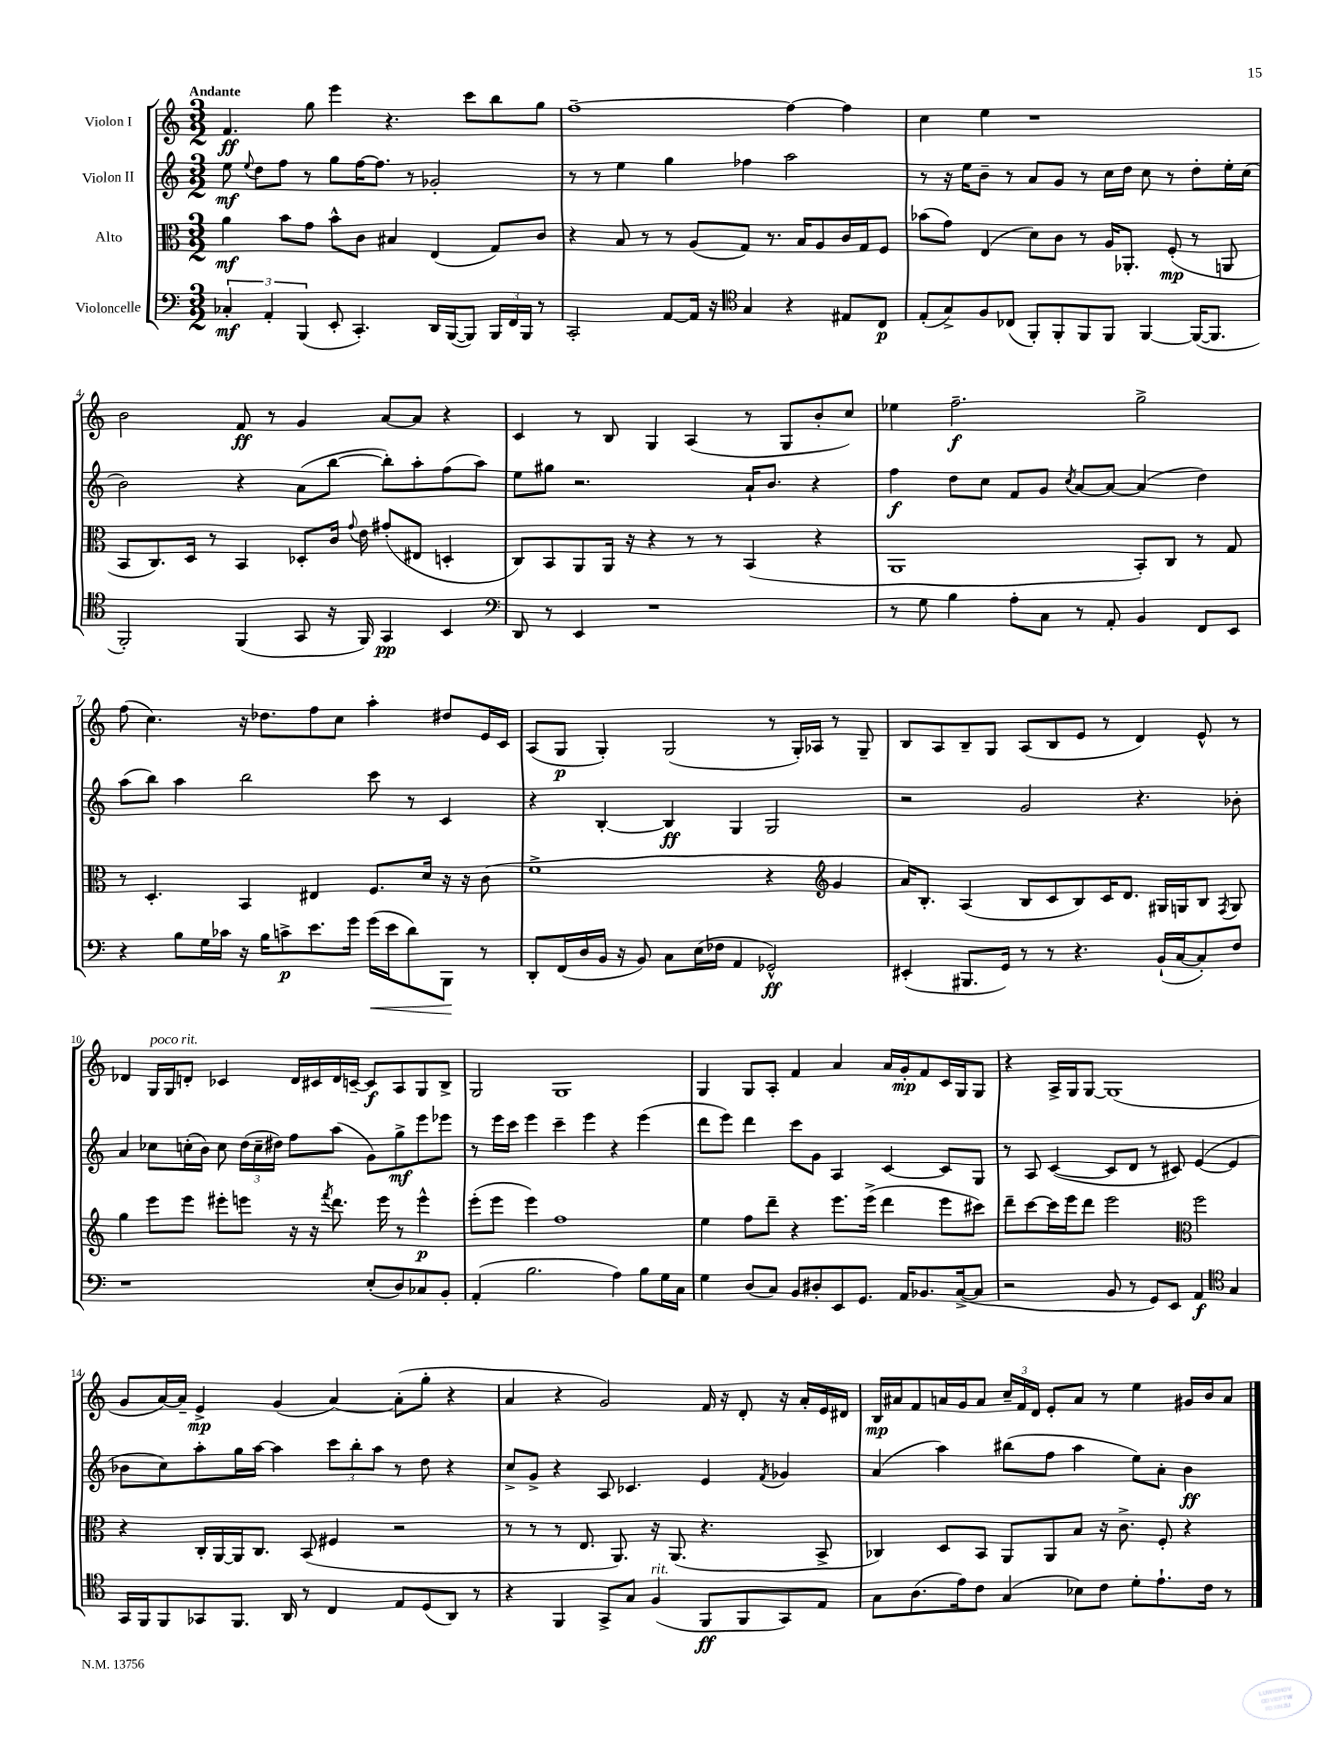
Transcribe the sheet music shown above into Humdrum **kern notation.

**kern	**kern	**kern	**kern
*staff4	*staff3	*staff2	*staff1
*clefF4	*clefC3	*clefG2	*clefG2
*k[]	*k[]	*k[]	*k[]
*M3/2	*M3/2	*M3/2	*M3/2
6C-'	4a	8ee	4.f
.	.	8qqee	.
.	.	8dd	.
6AA'	.	.	.
.	8b	8ff	.
(6BBB	.	.	.
.	8g	8r	8gg
8EE'	8b^^	8gg	4eee
4.CC')	8c	[16ff	.
.	.	8.ff]	.
.	4B#	.	4.r
.	.	8r	.
16DD	(4E	2g-'	.
([16BBB	.	.	.
8BBB])	.	.	8ccc
24BBB	8G)	.	8bb
24FF	.	.	.
24BBB	.	.	.
8r	8c	.	8gg
=	=	=	=
2CC'	4r	8r	[1ff~
.	.	8r	.
.	8B	4ee	.
.	8r	.	.
[8AA	8r	4gg	.
16AA]	(8A	.	.
16r	.	.	.
*clefC4	*	*	*
4G	8G)	4ff-	.
.	8.r	.	.
4r	.	2aa	4ff_
.	16B	.	.
.	8A	.	.
8E#	16c	.	4ff]
.	16G	.	.
8C	8F	.	.
=	=	=	=
(8E'	(8b-	8r	4cc
8G^)	8g)	16r	.
.	.	16ee	.
8F	(4E	8b~	4ee
(8C-	.	8r	.
8FF')	8d)	8a	1r
8FF'	8c	8g	.
8FF	8r	8r	.
8FF	16A	16cc	.
.	8.AA-'	16dd	.
[4FF	.	8cc	.
.	(8F'	8r	.
(16FF_	8r	8dd'	.
8.FF]	.	.	.
.	8AA	16ee'	.
.	.	(16cc	.
=	=	=	=
2FF')	8BB	2b)	2b
.	8.C)	.	.
.	16D	.	.
.	8r	.	.
(4FF	4BB	4r	8f
.	.	.	8r
8GG	8D-'	(8a	4g
16r	16c	[8bb	.
.	8qqg	.	.
16FF)	16e	.	.
4GG	(8g#'	8bb'])	[8a
.	8E#	8aa'	8a]
4BB	4D'	(8ff	4r
.	.	8aa)	.
=	=	=	=
*clefF4	*	*	*
8DD	8C)	8ee	4c
8r	8BB	8gg#	.
4EE	8AA	2.r	8r
.	16AA	.	8B
.	16r	.	.
1r	4r	.	4G
.	8r	.	(4A
.	8r	.	.
.	(4BB	16a`	8r
.	.	8.b	.
.	.	.	8G
.	4r	4r	8b'
.	.	.	8cc)
=	=	=	=
8r	1AA	4ff	4ee-
8G	.	.	.
4B	.	8dd	2.ff~
.	.	8cc	.
8A'	.	8f	.
8C	.	8g	.
.	.	8qcc	.
8r	.	[8a	.
8AA'	.	8a_	.
4BB	8BB')	(4a]	2gg^
.	8C	.	.
8FF	8r	4dd)	.
8EE	8G	.	.
=	=	=	=
4r	8r	(8aa	(8ff
.	4.D'	8bb)	4.cc)
8B	.	4aa	.
16G	.	.	.
16c-	.	.	.
16r	4BB	2bb	16r
16B	.	.	8.dd-
8c^	.	.	.
8.e	4E#	.	8ff
.	.	.	8cc
16g	.	.	.
(16g	8.F	8ccc	4aa'
16e	.	.	.
8d)	.	8r	.
.	16d	.	.
8BBB	16r	4c	8dd#
.	16r	.	.
8r	(8c	.	16e
.	.	.	16c
=	=	=	=
8DD'	1f^	4r	(8A
(16FF	.	.	8G
16D	.	.	.
16BB	.	[4B'	4G')
16r	.	.	.
8BB)	.	.	.
8C	.	4B]	(2G
(16E	.	.	.
16F-	.	.	.
4AA	.	4G	.
2GG-^^)	4r	2G	8r
.	.	.	16G')
.	.	.	16A-
*	*clefG2	*	*
.	4g	.	8r
.	.	.	8G~
=	=	=	=
(4EE#'	16a)	2r	8B
.	8.B'	.	.
.	.	.	8A
8.BBB#	(4A	.	8B~
.	.	.	8G
16GG)	.	.	.
8r	8B	2g	(8A
8r	8c	.	8B
4.r	8B)	.	8e
.	16c	.	8r
.	8.d	.	.
.	.	4.r	4d)
(16BB`	16G#	.	.
[16C	16G	.	.
8C'])	8B	.	8e^^
.	8qF	.	.
8F	8G	8b-'	8r
=	=	=	=
1r	4gg	4a	4d-
.	8eee	8cc-	16G
.	.	.	16G
.	8eee	(16cc'	8d'
.	.	16b)	.
.	8eee#'	8cc	4c-
.	8eee	(24dd	.
.	.	24cc~	.
.	.	24dd#)	.
.	16r	8ff	16d
.	16r	.	16c#
.	8qfff	.	.
.	8.ddd	(8aa	16d
.	.	.	[16c~
(8E'	.	8g)	8c]
.	16eee	.	.
8D)	8r	8gg^	8A
8C-	4eee^^	8eee	8G
8BB'	.	8eee-	8B^
=	=	=	=
(4AA'	(8eee'	8r	2G
.	8eee	16eee	.
.	.	16ccc	.
2.B	4eee)	4eee	.
.	1ff	4ccc~	1G
.	.	4eee	.
4A)	.	4r	.
8B	.	(4eee	.
16G	.	.	.
16C	.	.	.
=	=	=	=
4G	4ee	8ddd	4G
.	.	8eee)	.
(8D	8ff	4ddd	8G
8C)	8ddd~	.	8A'
8BB	4r	8ccc	4f
8D#'	.	8g	.
8EE	8.eee	4A	4a
8.GG	.	.	.
.	(16eee^	.	.
.	4ddd	[4c	16a
16AA	.	.	16g'
8.BB-	.	.	8f
.	8eee	8c]	16c
([16C^	.	.	16G
8C]	8ccc#)	8G	8G
=	=	=	=
2r	8ddd~	8r	4r
.	[8ccc	8A	.
.	16ccc]	([4c	16A^
.	16eee	.	16G
.	8ddd	.	[8G
8BB	2eee	8c]	(1G]
8r	.	8d	.
8GG)	.	8r	.
8EE	.	8c#)	.
*	*clefC3	*	*
4AA	2ff	([4e	.
*clefC4	*	*	*
4G	.	4e]	.
=	=	=	=
16GG	4r	8b-	8g
16FF	.	.	.
8FF	.	8cc)	[16a)
.	.	.	16a~]
8GG-	16C'	8aa'	4e^
.	[16AA	.	.
8.FF	16AA]	16gg	.
.	8.C	[16aa	.
.	.	4aa]	(4g
16AA	.	.	.
8r	(8BB	.	.
4C	4F#	12ccc	[4a)
.	.	12bb'	.
.	.	12aa	.
8E	2r	8r	(8a']
(8D	.	8dd	8gg'
8AA)	.	4r	4r
8r	.	.	.
=	=	=	=
4r	8r	8cc^	4a
.	8r	8g^	.
4FF	8r	4r	4r
.	8.E	.	.
8GG^	.	8A	2g)
.	8.AA)	.	.
8G	.	4.c-	.
(4F	16r	.	.
.	(8.AA	.	.
8FF	4.r	4e	16f
.	.	.	16r
8FF	.	.	8d'
.	.	8qf	.
8GG)	.	4g-	16r
.	.	.	16a'
8E	8BB^	.	16e
.	.	.	16d#
=	=	=	=
8G	4C-)	(4a	16B
.	.	.	16a#
(8.A	.	.	8f
.	8D	4aa)	16a
16e)	.	.	16g
8c	8BB	.	8a
(4G	8AA	(8bb#	24cc~
.	.	.	24f
.	.	.	24d
.	8AA	8ff	8e'
8B-)	8B	4aa	8a
8c	16r	.	8r
.	8.c^	.	.
8d'	.	8ee)	4ee
8.e`	8F'	8a'	.
.	4r	4b	16g#
16c	.	.	16b
8r	.	.	8a
==	==	==	==
*-	*-	*-	*-
